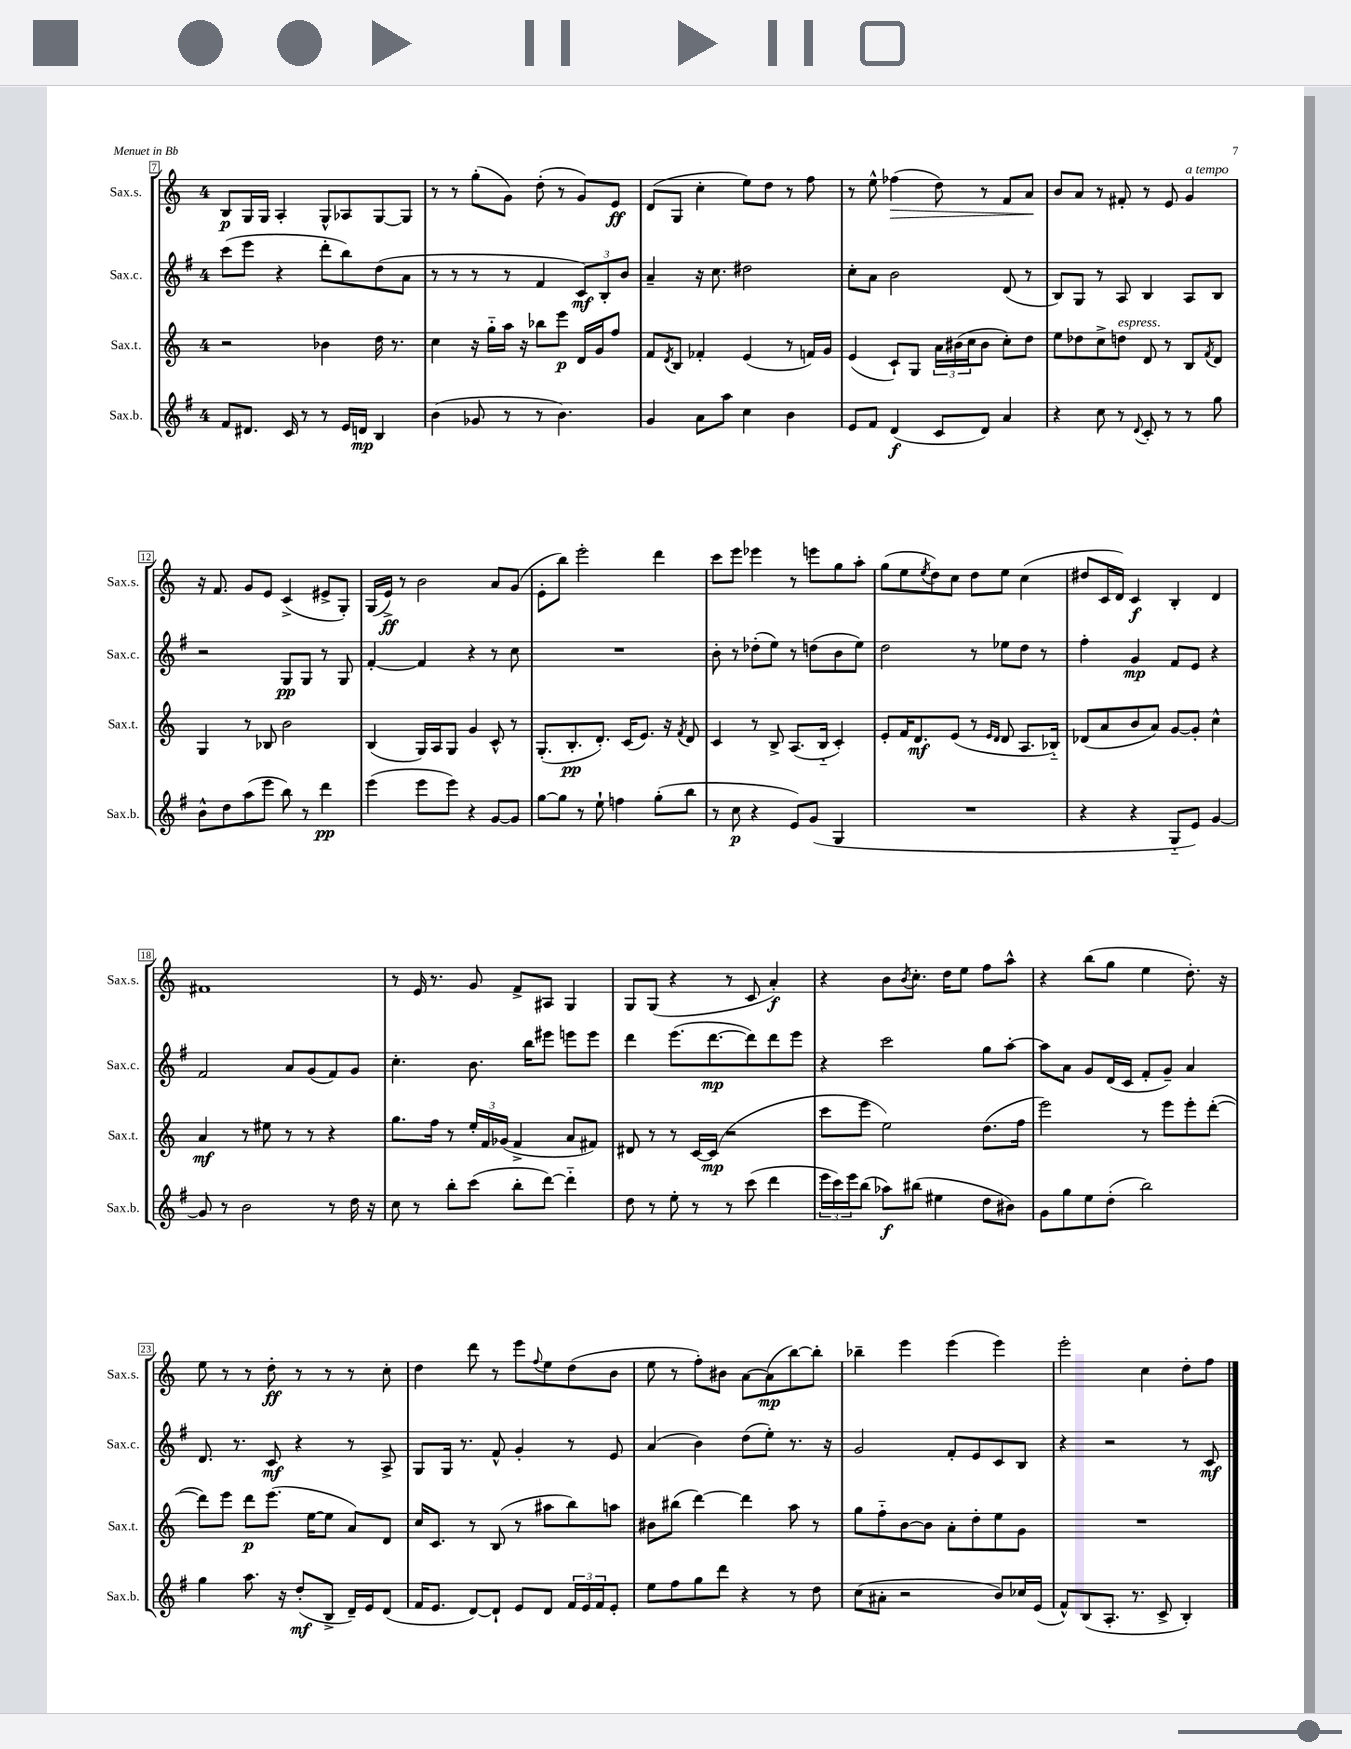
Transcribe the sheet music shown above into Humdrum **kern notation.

**kern	**kern	**kern	**kern
*staff4	*staff3	*staff2	*staff1
*clefG2	*clefG2	*clefG2	*clefG2
*k[f#]	*k[]	*k[f#]	*k[]
*M4/4	*M4/4	*M4/4	*M4/4
8f#/L	2r	(8ccc\L	8B/L
8.d#/J	.	8eee\J	16G/L
.	.	.	16G/JJ
.	.	4r	4A'/
16c/	.	.	.
8r	.	.	.
8r	4b-\	8ddd'\L	8G^^/L
16e/LL	.	8bb\)	8A-/
16d/JJ	.	.	.
4B/	16dd\	(8dd\	[8G/
.	8.r	.	.
.	.	8a\J	8G/]J
=	=	=	=
(4b\	4cc\	8r	8r
.	.	8r	8r
8g-/	16r	8r	(8gg'\L
.	16gg'~\LL	.	.
8r	16aa\JJ	8r	8g\J)
.	16r	.	.
8r	8bb-\L	4f#/	(8dd'\
4.b\)	8eee\J	.	8r
.	16d/LL	12c/L)	8g/L)
.	16g/J	.	.
.	.	12B'/	.
.	8ff/J	.	8e/J
.	.	12b/J	.
=	=	=	=
4g/	8f/L	4a~/	(8d/L
.	8qd/	.	.
.	8B/J	.	8G/J
8a\L	4f-'/	16r	4cc'\
.	.	8.cc\	.
8aa\J	.	.	.
4cc\	(4e/	2dd#\	8ee\L)
.	.	.	8dd\J
4b\	8r	.	8r
.	16f/LL)	.	8ff\
.	16g/JJ	.	.
=	=	=	=
8e/L	(4e/	8cc'\L	8r
8f#/J	.	8a\J	8ee^^\
(4d/	8c`/L)	2b\	(4ff-\
.	8G/J	.	.
8c/L	24a\LL	.	8dd\)
.	(24b#\	.	.
.	24cc\J	.	.
8d/J)	8b#\J	.	8r
4a/	8cc'\L)	(8d/	8f/L
.	8dd\J	8r	8a/J
=	=	=	=
4r	8ee\L	8B/L)	8b/L
.	8dd-\	8G/J	8a/J
8cc\	8cc^\	8r	8r
8r	8dd\J	8A/	8f#'/
8qqd/	.	.	.
8c'/	8d/	4B/	8r
8r	8r	.	8e/
8r	8B/L	8A/L	4g/
.	8qf/	.	.
8gg\	8d/J	8B/J	.
=	=	=	=
8b^^\L	4G/	2r	16r
.	.	.	8.f/
8dd\	.	.	.
(8aa\	8r	.	8g/L
8eee\J	8B-/	.	8e/J
8bb\)	2b\	8G/L	(4c^/
8r	.	8G/J	.
4ddd\	.	8r	8e#^/L
.	.	8G/	8G'/J)
=	=	=	=
(4eee\	(4B/	[4f#'/	(16G/LL
.	.	.	16e^/JJ)
.	.	.	8r
8eee\L	16G/LL)	4f#/]	2b\
.	16A/J	.	.
8eee\J)	8G/J	.	.
4r	4g/	4r	.
[8g/L	8c^^/	8r	8a/L
8g/]J	8r	8cc\	(8g/J
=	=	=	=
[8gg\L	(8.G'/L	1r	8e'\L
8gg\]J	.	.	8bb\J)
.	8.B'/	.	.
8r	.	.	2eee'\
8ee`\	8.d'/J)	.	.
4ff\	.	.	.
.	(16c/LK	.	.
.	8.e/J)	.	.
(8gg'\L	.	.	4ddd\
.	16r	.	.
.	8qf/	.	.
8bb\J	8d/	.	.
=	=	=	=
8r	4c/	8b'\	8ccc\L
8cc\	.	8r	8eee\J
4r	8r	(8dd-'\L	4eee-\
.	8B^/	8ee\J)	.
8e/L)	(8.A/L	8r	8r
(8g/J	.	(8dd\L	8eee\L
.	16B'~/Jk	.	.
4G/	4c'/)	8b\	8gg\
.	.	8ee\J)	8aa'\J
=	=	=	=
1r	8e'/L	2dd\	(8gg\L
.	16f/K	.	8ee\
.	8.d/	.	.
.	.	.	8qee/
.	.	.	8dd\)
.	(8e/J	.	8cc\J
.	8r	8r	8dd\L
.	16qqe/LL	.	.
.	16qqd/JJ	.	.
.	8d/	8ee-\L	8ee\J
.	8.A/L	8dd\J	(4cc\
.	.	8r	.
.	16B-'~/Jk)	.	.
=	=	=	=
4r	(8d-/L	4ff#'\	8dd#/L
.	8a/	.	16c/L
.	.	.	16d/JJ)
4r	8b/	4g/	4c/
.	8a/J)	.	.
8G'~/L	[8g/L	8f#/L	4B'/
8e/J)	8g'/]J	8e/J	.
[4g/	4cc^^\	4r	4d/
=	=	=	=
8g/]	4a/	2f#/	1f#
8r	.	.	.
2b\	8r	.	.
.	8ee#\	.	.
.	8r	8a/L	.
.	8r	(8g/	.
8r	4r	8f#/)	.
16dd\	.	8g/J	.
16r	.	.	.
=	=	=	=
8cc\	8.gg\L	4.cc'\	8r
8r	.	.	16e/
.	16ff\Jk	.	8.r
8bb'\L	8r	.	.
(8ccc\J	24ee'/LL	8.b\	8g/
.	24f/	.	.
.	(24g-/JJ	.	.
8bb'\L	4f^/	.	8f^/L
.	.	16bb\LK	.
[8ddd\J)	.	8eee#\J	8A#/J
4ddd'~\]	8a/L	8eee\L	4G/
.	8f#/J)	8eee\J	.
=	=	=	=
8dd\	8d#/	4ddd\	8G/L
8r	8r	.	(8G/J
8ee'\	8r	(8.eee\L	4r
8r	[16c/LL	.	.
.	(16c/]JJ	[8.ddd\	.
8r	2r	.	8r
(8ccc\	.	8ddd\])	8c/
4ddd\	.	8ddd\	4a'/)
.	.	8eee\J	.
=	=	=	=
24eee\LL	8ccc\L	4r	4r
24ccc\)	.	.	.
24eee\J	.	.	.
(8bb\J	8eee\J	.	.
8aa-\L)	2ee\)	2ccc\	8b\L
.	.	.	8qb/
(8bb#\J	.	.	8.cc'\J
4ee#\	.	.	.
.	.	.	16dd\LK
.	.	.	8ee\J
8dd\L	(8.dd\L	8gg\L	8ff\L
8b#\J)	.	[8aa'\J	8aa^^\J
.	16ff\Jk	.	.
=	=	=	=
8g\L	2eee\)	8aa\]L	4r
8gg\	.	8a\J	.
8ee\	.	8g/L	(8bb\L
(8dd'\J	.	(16d/L	8gg\J
.	.	16c/JJ	.
2bb\)	8r	8f#'/L	4ee\
.	8eee\L	8g~/J)	.
.	8eee'\	4a/	8.dd'\)
.	([8ddd'\J	.	.
.	.	.	16r
=	=	=	=
4gg\	8ddd\]L)	8.d/	8ee\
.	8eee\J	.	8r
.	.	8.r	.
8.aa\	8ddd\L	.	8r
.	(8.eee\J	8c/	8dd'\
16r	.	.	.
(8dd'/L	.	4r	8r
.	[16ee\LK	.	.
8B^/J	8ee\]J	.	8r
16d~/LL)	8a/L)	8r	8r
16e/J	.	.	.
(8d/J	8d/J	8A^/	8cc'\
=	=	=	=
16f#/LK	16cc/LK	8G/L	4dd\
8.e/J	8.c/J	.	.
.	.	16G/Jk	.
.	.	8.r	.
[8d/L)	8r	.	8ddd\
8d`/]J	(8B/	8f#^^/	8r
8e/L	8r	4g'/	8eee\L
.	.	.	8qqff/
8d/J	8aa#\L	.	8ee\
24f#/LL	8bb\)	8r	(8dd\
24e/	.	.	.
24f#/J	.	.	.
8e'/J	8aa\J	8e/	8b\J
=	=	=	=
8ee\L	8b#\L	(4a/	8ee\
8ff#\	(8bb#\J	.	8r
8gg\	[4ddd\)	4b\)	8ff'\L)
8ddd\J	.	.	8b#\J
4r	4ddd\]	(8dd\L	[8a\L
.	.	8ee'\J)	(8a\]
8r	8aa\	8.r	[8bb\)
8dd\	8r	.	8bb'\]J
.	.	16r	.
=	=	=	=
(8cc\L	8gg\L	2g/	4bb-~\
8a#'\J	8ff'~\	.	.
2r	[8b\	.	4eee\
.	8b\]J	.	.
.	8a'\L	8f#'/L	(4eee\
.	8dd'\	8e/	.
8b/L)	8ee\	8c/	4eee\)
16cc-/L	8g\J	8B/J	.
(16e/JJ	.	.	.
=	=	=	=
8f#^^/L)	1r	4r	2eee'\
(8B/	.	.	.
8.A'/J	.	2r	.
8.r	.	.	.
.	.	.	4cc\
8c^/	.	.	.
4B'/)	.	8r	8dd'\L
.	.	8c/	8ff\J
==	==	==	==
*-	*-	*-	*-
